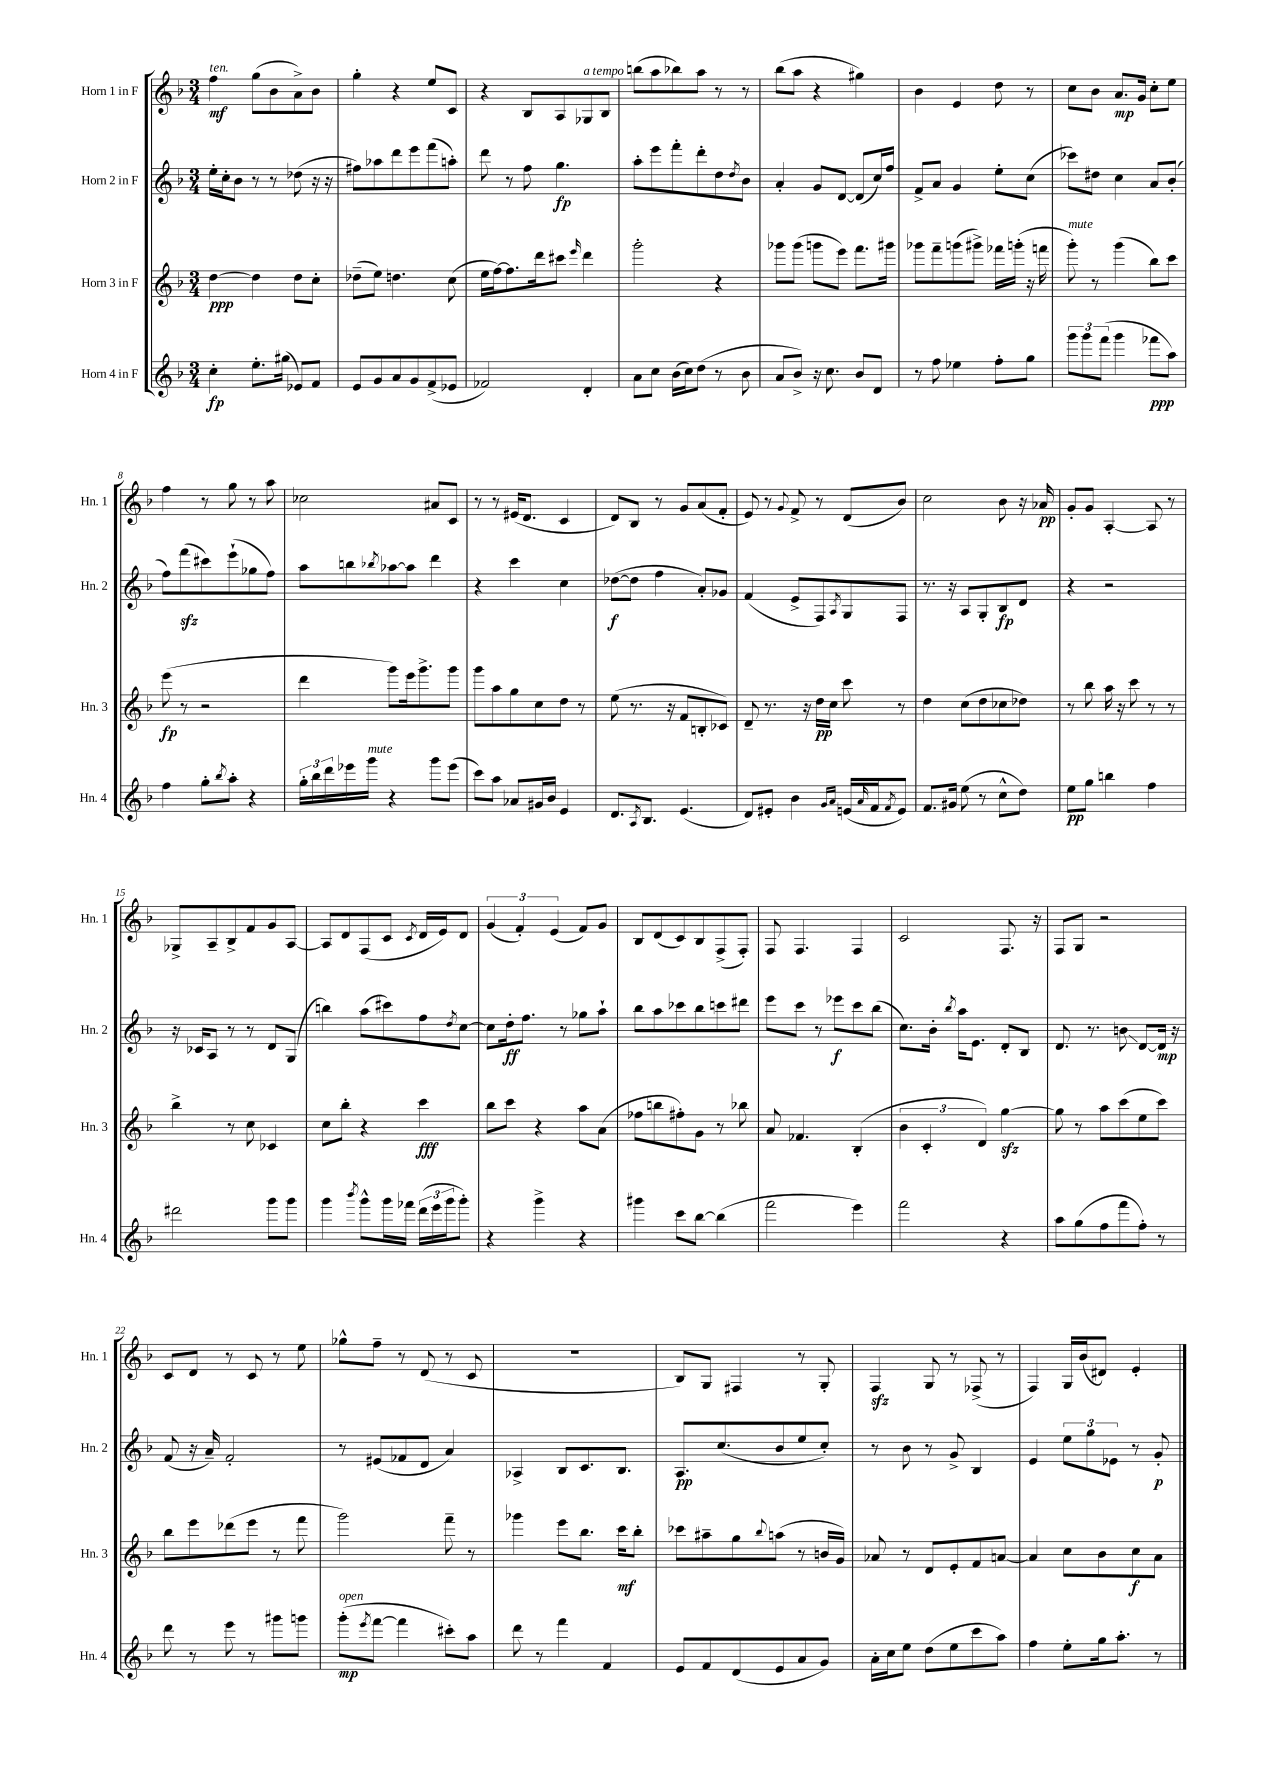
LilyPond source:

<<
\new StaffGroup <<
\new Staff = "s0" \with { instrumentName = "Horn 1 in F" shortInstrumentName = "Hn. 1" } {
    \clef treble \key f \major \numericTimeSignature \time 3/4
    f''4\mf^\markup { \italic "ten." } g''8( bes'8 a'8->) bes'8 |
    g''4-. r4 e''8 c'8 |
    r4 bes8 a8 ges8^\markup { \italic "a tempo" } bes8 |
    b''8( a''8 bes''8) a''8 r8 r8 |
    bes''8( a''8 r4 gis''4) |
    bes'4 e'4 d''8 r8 |
    c''8 bes'8 a'8.\mp g'16 c''8-. e''8 |
    f''4 r8 g''8 r8 a''8 |
    ces''2 ais'8 c'8 |
    r8 r8 eis'16( d'8. c'4 |
    d'8) bes8 r8 g'8 a'8( f'8-. |
    e'8) r8 \appoggiatura { g'8 } f'8-> r8 d'8( bes'8) |
    c''2 bes'8 r16 aes'16\pp |
    g'8-. g'8 a4~-. a8 r8 |
    ges8-> a8-- bes8-> f'8 g'8 a8~ |
    a8 d'8 f8( c'8 \acciaccatura { c'8 } d'16 e'16) d'8 |
    \tuplet 3/2 { g'4( f'4-.) e'4( } f'8) g'8 |
    bes8 d'8( c'8) bes8 f8->( f8-.) |
    f8 f4. f4 |
    c'2 f8. r16 |
    f8 g8 r2 |
    c'8 d'8 r8 c'8 r8 e''8 |
    ges''8-^ f''8-- r8 d'8( r8 c'8 |
    R2. |
    bes8) g8 fis4 r8 g8-. |
    f4\sfz g8 r8 fes8->( r8 |
    f4) g16 bes'16( dis'8) e'4-. \bar "|." |
}
\new Staff = "s1" \with { instrumentName = "Horn 2 in F" shortInstrumentName = "Hn. 2" } {
    \clef treble \key f \major \numericTimeSignature \time 3/4
    e''16-. c''16-. bes'8 r8 r8 des''8( r16 r16 |
    fis''8) aes''8 d'''8 e'''8 f'''8( a''8-.) |
    d'''8 r8 f''8 g''4.\fp |
    a''8-. e'''8 f'''8-. d'''8-. d''8 \acciaccatura { d''8 } bes'8 |
    a'4-. g'8 d'8~ d'8( c''16) f''16 |
    f'8-> a'8 g'4 e''8-. c''8( |
    ces'''8) dis''8 c''4 a'8 bes'8-.( |
    f''8) f'''8\sfz( cis'''8) e'''8-!( ges''8 f''8) |
    a''8 b''8 \acciaccatura { bes''8 } aes''8~ aes''8 d'''4 |
    r4 c'''4 c''4 |
    des''8~\f( des''8 f''4 a'8-.) ges'8 |
    f'4( e'8-> f8) \acciaccatura { a8 } g8 f8 |
    r8. r16 a8 g8-. bes8\fp d'8 |
    r4 r2 |
    r16 ces'16 a8 r8 r8 d'8 g8( |
    b''4) a''8( cis'''8) f''8 \acciaccatura { d''8 } c''8~ |
    c''8 d''16-.\ff f''8. r8 ges''8 a''8-! |
    bes''8 a''8 ces'''8 bes''8 c'''8 dis'''8 |
    e'''8 c'''8 r8 ees'''8\f c'''8 bes''8( |
    c''8.) bes'16-. \acciaccatura { bes''8 } a''16 e'8. d'8-. bes8 |
    d'8. r8. b'8\glissando d'8~ d'16\mp r16 |
    f'8( r16 a'16--) f'2-. |
    r8 eis'8( fes'8 d'8 a'4) |
    aes4-> bes8 c'8. bes8. |
    a8.\pp c''8.( bes'8 e''8 c''8-.) |
    r8 bes'8 r8 g'8-> bes4 |
    e'4 \tuplet 3/2 { e''8 g''8 ees'8 } r8 g'8-.\p \bar "|." |
}
\new Staff = "s2" \with { instrumentName = "Horn 3 in F" shortInstrumentName = "Hn. 3" } {
    \clef treble \key f \major \numericTimeSignature \time 3/4
    d''4~\ppp d''4 d''8 c''8-. |
    des''8--( e''8) d''4. c''8( |
    e''16 f''16~) f''8. d'''16 cis'''8 \grace { e'''16 } d'''4 |
    g'''2-. r4 |
    ges'''8 ges'''8( g'''8 e'''8) f'''8. gis'''16 |
    ges'''8 f'''8-- g'''8( gis'''8->) fes'''16 g'''16-.( r16 f'''16 |
    g'''8-.^\markup { \italic "mute" }) r8 g'''4( bes''8) c'''8 |
    e'''8\fp( r8 r2 |
    d'''4 g'''8) e'''16 g'''8.-> g'''8 |
    g'''8 a''8 g''8 c''8 d''8 r8 |
    e''8( r8. r16 f'8 b8-. ces'8) |
    d'8-- r8. r16 d''16\pp c''16 c'''8 r8 |
    d''4 c''8( d''8 ces''8 des''8) |
    r8 bes''8 a''16 r16 c'''8 r8 r8 |
    bes''4-> r8 c''8 ces'4 |
    c''8 bes''8-. r4 c'''4\fff |
    bes''8 c'''8 r4 a''8 a'8( |
    fes''8 b''8 fis''8-.) g'8 r8 bes''8 |
    a'8 fes'4. bes4-.( |
    \tuplet 3/2 { bes'4 c'4-. d'4) } g''4~\sfz |
    g''8 r8 a''8 c'''8( e''8 c'''8) |
    bes''8 e'''8 des'''8( e'''8 r8 f'''8 |
    g'''2) f'''8-- r8 |
    ges'''4 e'''8 bes''8. c'''16\mf bes''8-. |
    ces'''8 ais''8-- g''8 \appoggiatura { bes''8 } a''8( r8 b'16 g'16) |
    aes'8 r8 d'8 e'8-. f'8 a'8~ |
    a'4 c''8 bes'8 c''8\f a'8 \bar "|." |
}
\new Staff = "s3" \with { instrumentName = "Horn 4 in F" shortInstrumentName = "Hn. 4" } {
    \clef treble \key f \major \numericTimeSignature \time 3/4
    c''4-.\fp e''8.-. gis''16( ees'8) f'8 |
    e'8 g'8 a'8 g'8 f'8->( ees'8 |
    fes'2) d'4-. |
    a'8 c''8 bes'16( c''16) d''8( r8 bes'8 |
    a'8 bes'8->) r16 c''8. bes'8 d'8 |
    r8 f''8 ees''4 f''8-. g''8 |
    \tuplet 3/2 { g'''8 g'''8 f'''8( } g'''4 fes'''8\ppp a''8) |
    f''4 g''8-. \acciaccatura { bes''8 } a''8-. r4 |
    \tuplet 3/2 { g''16-. bes''16 d'''16 } ees'''16 g'''16^\markup { \italic "mute" } r4 g'''8 ees'''8( |
    c'''8) a''8 aes'8 gis'16 bes'16 e'4 |
    d'8. \acciaccatura { a8 } bes8. e'4.( |
    d'8) eis'8-. bes'4 \grace { g'16 a'16 } e'16( \grace { a'16 } f'16 \acciaccatura { f'8 } e'8) |
    f'8. gis'16 e''8( r8 c''8-^ d''8) |
    e''8\pp g''8 b''4 f''4 |
    dis'''2 g'''8 g'''8 |
    g'''4 \acciaccatura { bes'''8 } g'''8-^ g'''16 fes'''16 \tuplet 3/2 { d'''16( e'''16 g'''16 } g'''8-.) |
    r4 g'''4-> r4 |
    gis'''4 c'''8 bes''8~ bes''4( |
    f'''2 e'''4) |
    f'''2 r4 |
    a''8 g''8( f''8 f'''8 f''8-.) r8 |
    d'''8 r8 e'''8 r8 gis'''8 g'''8 |
    g'''8-.\mp^\markup { \italic "open" }( \acciaccatura { e'''8 } f'''8~ f'''4 cis'''8-.) a''8 |
    d'''8 r8 f'''4 f'4 |
    e'8 f'8 d'8( e'8 a'8 g'8) |
    a'16-. c''16 e''8 d''8( e''8 c'''8 a''8) |
    f''4 e''8-. g''16 a''8.-. r8 \bar "|." |
}
>>
>>
